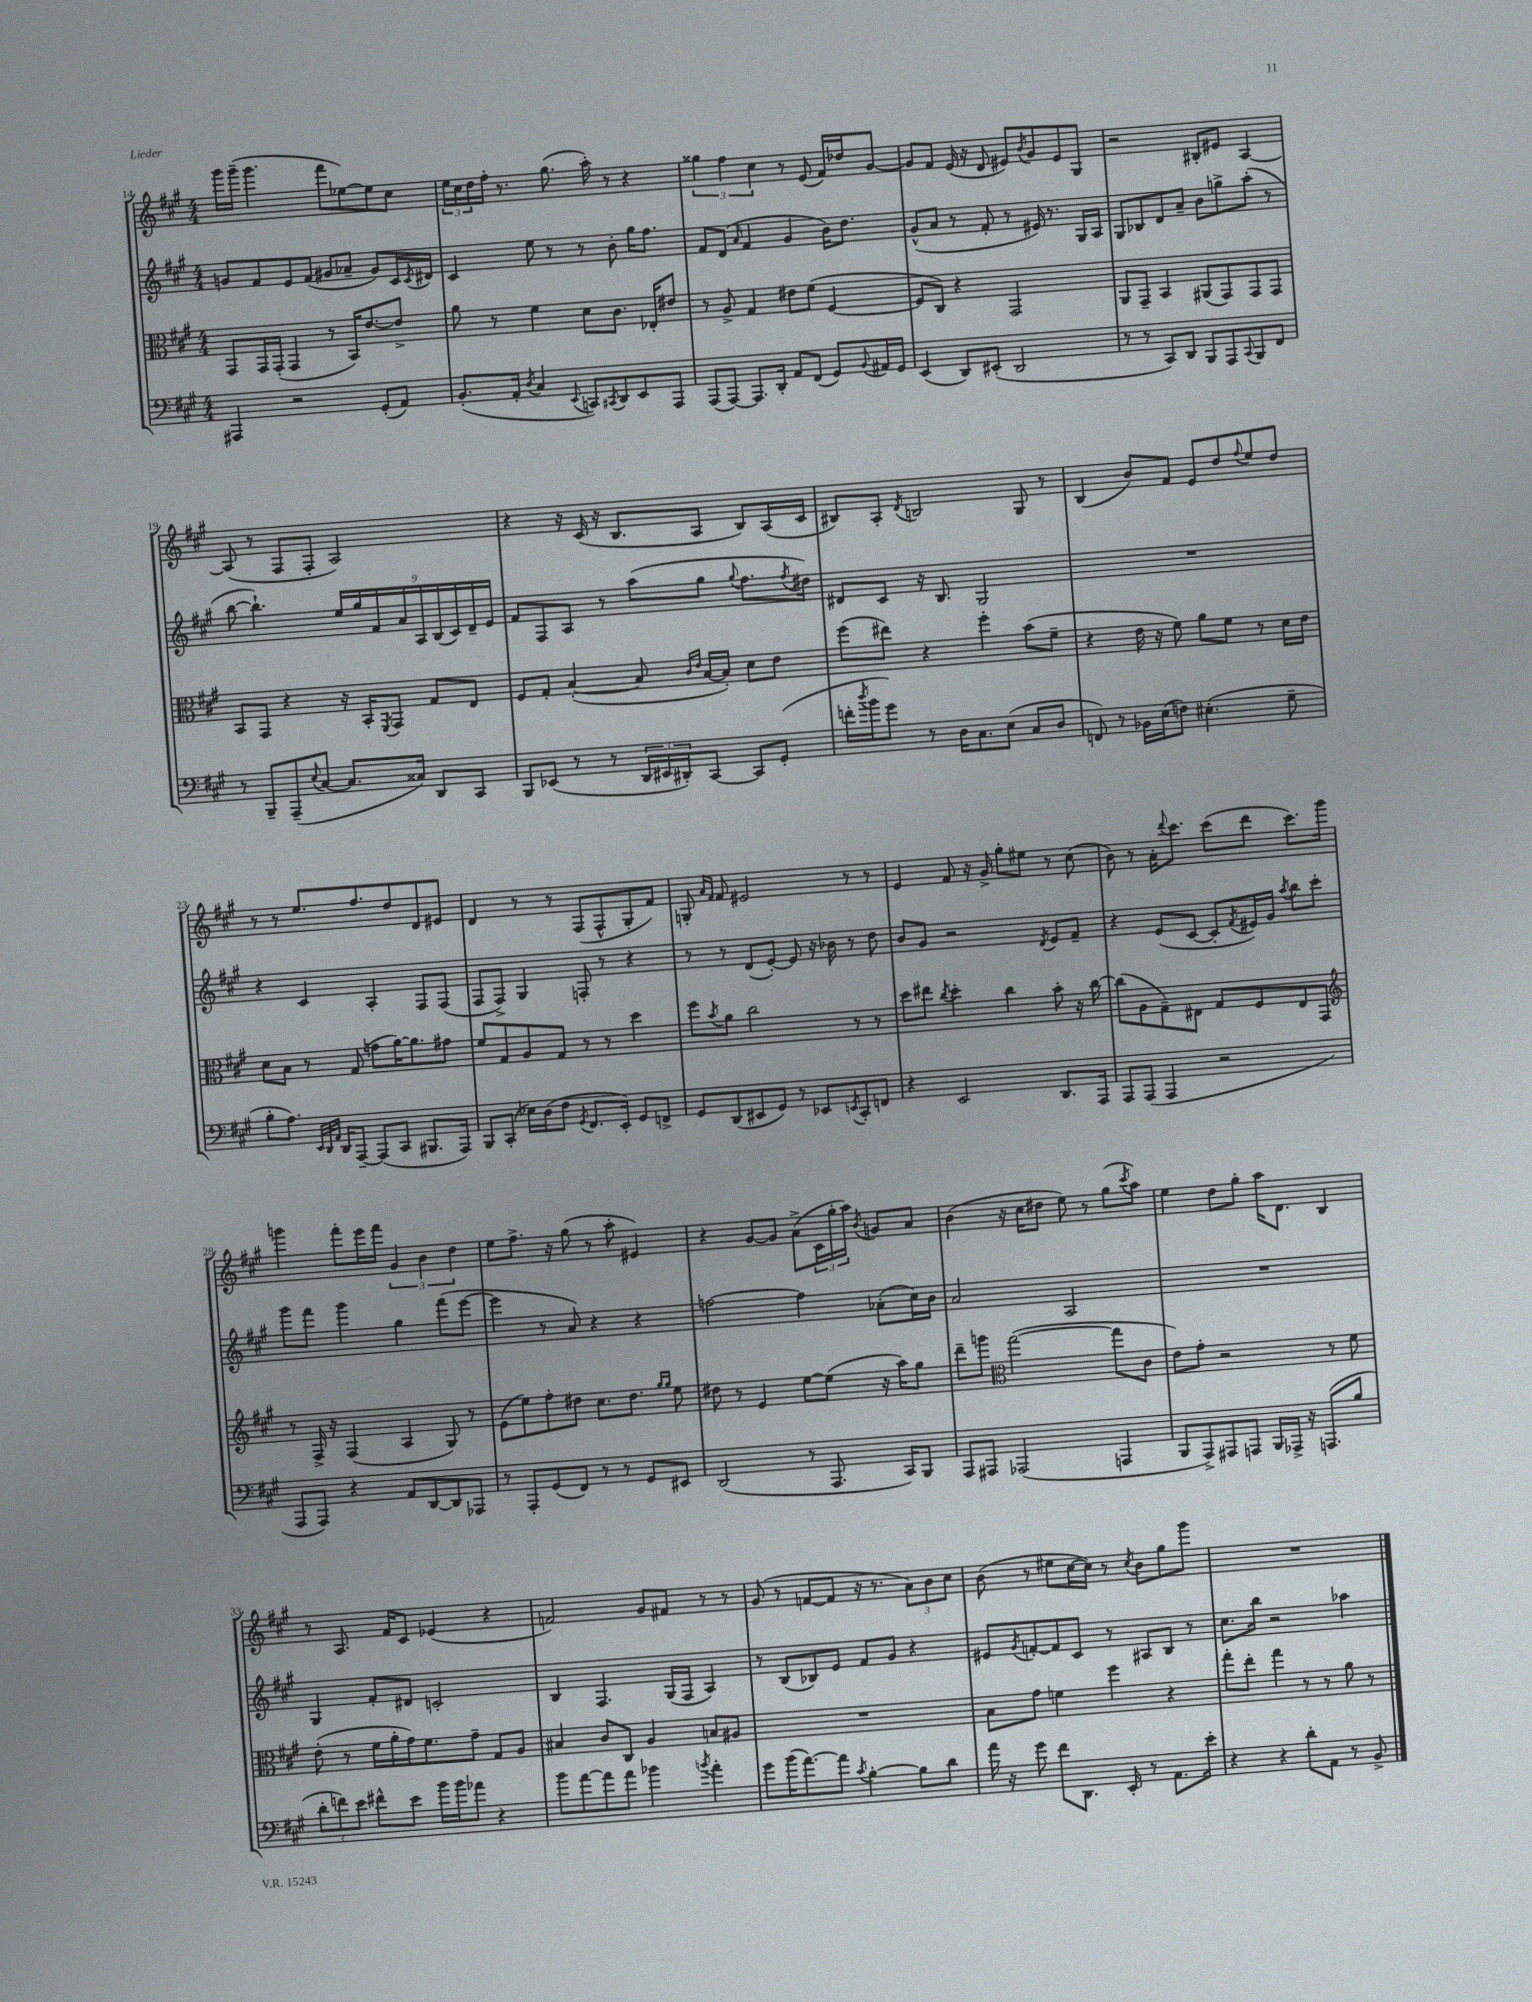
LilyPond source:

<<
\new StaffGroup <<
\new Staff = "s0" {
    \clef treble \key a \major \numericTimeSignature \time 4/4
    gis'''16 gis'''16--( gis'''4. fis'''8 ees''8~) ees''8 cis''8 |
    \tuplet 3/2 { e''16 cis''16 d''16 } fis''16-. r8. gis''8.( a''16-.) r8 r4 |
    \tuplet 3/2 { gisis''4 fis''4 cis''4 } r8 e'8( fis'16) des''16 gis'8~ |
    gis'8 fis'8 e'16( r16 d'8 eis'8) \acciaccatura { b'8 } gis'8 eis'8 gis8 |
    r2 bis8-. eis'8 a4~ |
    a8( r8 fis8 fis8-. a2) |
    r4 r16 cis'16( r16 b8. a8 b8) a16( cis'16 |
    bis8) a8-. \acciaccatura { d'8 } b2 gis8 r8 |
    b4( b'8) fis'8 e'8 d''8 \appoggiatura { fis''8 } e''8 d''8 |
    r8 r8 e''8. fis''8. d''8 d'8 eis'8 |
    d'4 r8 r8 fis8( fis8-^ gis8-. fis'8) |
    g8-. \grace { a'16 fis'16 } fis'8 eis'2 r8 r8 |
    e'4 fis'8 r16 gis'16-> gis''8-. eis''8 r8 cis''8( |
    b'8) r8 a'16-. \appoggiatura { d'''8 } cis'''8. cis'''8( d'''8 cis'''8.) gis'''16 |
    g'''4 fis'''8-. e'''16 fis'''16 \tuplet 3/2 { gis'4 b'4 d''4 } |
    e''8 fis''8.-> r16 gis''8( r8 a''8-. eis'4) |
    r4 gis'8~ gis'8 a'8->( \tuplet 3/2 { cis'16 gis''16-. a''16) } \acciaccatura { b'8 } g'8 a'8 |
    b'4( r16 cis''16 dis''8 e''8) r8 gis''8( \acciaccatura { cis'''8 } a''8) |
    e''4 d''8 gis''8-. a''16 d'8. b4 |
    r8 a8. fis'16 cis'8 ees'4( r4 |
    f'2) gis'8 fis'8 r8 r8 |
    gis'8( r8 f'8~ f'8 r16 r8. \tuplet 3/2 { a'8) b'8 cis''8 } |
    b'8( r8 eis''8 cis''16~ cis''16) r8 \acciaccatura { cis''8 } b'8 gis''8 gis'''8 |
    R1 \bar "|." |
}
\new Staff = "s1" {
    \clef treble \key a \major \numericTimeSignature \time 4/4
    g'8 fis'8 e'8 fis'8( gis'8 aes'8-- gis'8) cis'16 \acciaccatura { cis'8 } dis'16 |
    cis'4 e''8 r8 r8 b'8-. gis''16 fis''8. |
    fis'8 d'8( \grace { a'16 } fis'4 gis'4 b'16) d''8. |
    gis'8-^( a'8 r8 fis'8-. r8 eis'16) r8. gis16 a16 |
    gis8 bes8 d'8 a'8-- b'8 g''8-> a''8-.( r8 |
    b''8~ b''4.-!) \tuplet 9/8 { e''16 gis''16 fis'16 a'16 a16 b16( cis'16) d'16-- e'16 } |
    fis'8 fis8 a8 r8 a''8( gis''8 \appoggiatura { gis''8 } fis''8. \acciaccatura { fis''8 } dis''16) |
    dis'8 cis'8 r16 b8. gis2 |
    R1 |
    r4 cis'4 a4-. fis8 fis8( |
    fis8 fis8->) gis4 f8-. r8 r4 |
    r8 r8 d'8( e'8~-.) e'8 r16 bes'16 r8 d''8 |
    b'8 gis'8 r2 \acciaccatura { d'8 } e'8 fis'8-- |
    r4 e'8( cis'8~ cis'8-. \acciaccatura { fis'8 } eis'16) gis'16 \acciaccatura { a''8 } b''8 cis'''8-. |
    gis'''8 fis'''8 gis'''4 gis''4 fis'''8( e'''8~ |
    e'''4 r8 a'8) r4 r4 |
    f''2~ f''4 aes'8-.( cis''16) b'16 |
    a'2 a2 |
    R1 |
    gis4 fis'8-. dis'8 c'2-. |
    b4 fis4. gis16( fis16 a4) |
    r8 b8( bes8) e'8 fis'8 gis'8 r4 |
    eis'8 \acciaccatura { gis'8 } f'8~-. f'8 cis'8 r8 ais8 b8 r8 |
    cis''8. b''16 r2 aes''4 \bar "|." |
}
\new Staff = "s2" {
    \clef alto \key a \major \numericTimeSignature \time 4/4
    gis,8 gis,16 gis,16-.( gis,4 r8 b,16) e'8.~ e'8-> |
    a'8 r8 fis'4 d'8 cis'8. ees16-. eis'8 |
    r8 a8-> gis4 eis'8 fis'8( fis4~ |
    fis8 cis8) r4 gis,2 |
    a,8 gis,8-- b,4 ais,8( gis,8) gis,8 gis,8 |
    b,8 gis,8 r4 r16 b,16-. \acciaccatura { fis,8 } gis,8 gis8 e8 |
    fis8 gis8-. b4~-.( b8 \grace { cis'16 e'16 } b16~ b16-.) d'8 e'8 |
    fis''8( eis''8) r4 fis''4-. b'8( fis'8-- |
    r4 e'16 r16 fis'8) a'8 fis'8 r8 d'16 e'16 |
    d'8 b8 r8 gis8( g'8 a'16~) a'8. gis'8 |
    fis'8 gis8 a8 gis8 r8 r8 d''4 |
    fis''8 \acciaccatura { b'8 } a'8 cis''2 r8 r8 |
    d''8 eis''8 \acciaccatura { cis''8 } d''4-. cis''4 b'8-. r16 cis''16~ |
    cis''8( a8 gis8--) eis8 gis8 fis8 eis8 gis,8 |
    \clef treble r8 fis16-> r16 fis4( a4 gis8) r8 |
    e'8( e''8) fis''8-. dis''8 cis''8. dis''8. \grace { gis''16 gis''16 } e''8 |
    dis''8 r8 e'4 e''8~ e''8( r16 a''16) gis''8 |
    d'''8-- g'''8 \clef alto gis''2~( gis''8 cis'8 |
    e'8) gis'8-. r2 r8 fis'8 |
    e'8-.( r8 fis'16 a'16-. gis'16) fis'8. gis'8-- gis8 a8 |
    bis4 cis'8 cis8 a4 b8 ais8 |
    R1 |
    b8 gis'8 f'4 fis''4 r4 |
    gis''8-. e''8-. gis''4 r8 r8 a'8 r8 \bar "|." |
}
\new Staff = "s3" {
    \clef bass \key a \major \numericTimeSignature \time 4/4
    ais,,4 r2 gis,8-.( a,8) |
    b,8.-.( a,16-. \acciaccatura { d8 } cis4 \appoggiatura { e,8 } c,8) \acciaccatura { cis,8 } d,8 e,8 a,,8 |
    a,,8( a,,8~) a,,8. d,16-. a,8 fis,8( gis,8) \appoggiatura { b,8 } ais,16 gis,16 |
    e,4( d,8) eis,8-.( d,2 |
    r8 r8 cis,8) d,8 b,,8 a,,8 \appoggiatura { cis,8 } b,,8 fis,8 |
    r8 b,,8-- a,,8--( \appoggiatura { e8 } cis8~ cis8. cisis16) d,8 cis,8 |
    b,,8 ees,8( r8 r8 \tuplet 3/2 { d,16 eis,16 dis,16-.) } cis,8~ cis,8 gis,8-.( |
    f'16-. \acciaccatura { d''8 } b'16 gis'8) r8 d16 cis8. e8( cis8 d8 |
    f,8) r8 bes,16 e16( f8) eis4.-.( gis8-- |
    b8-. a8.) \grace { e,32 d,32 a,32 } d,16 a,,8~-- a,,8( cis,8 bis,,8. a,,16) |
    b,,8 cis,8-.( ees16) d16( fis8 \acciaccatura { gis,8 } fis,8. e,16-.) gis,8 f,8-> |
    gis,8 d,8( eis,8 gis,8) r8 ees,8 \acciaccatura { e,8 } cis,8-. f,8 |
    r4 e,2 d,8. a,,16 |
    a,,8 a,,8( a,,4 r2 |
    a,,8 a,,8) r4 a,8 d,8~ d,8 aes,,8 |
    r8 a,,8-. gis,8( fis,8) r8 r8 gis,8 eis,8 |
    d,2( r8 a,,8. cis,16) b,,8 |
    a,,8 ais,,8 aes,,2( a,,4 |
    b,,8 a,,8->) ais,,8 a,,8 b,,16 aes,,16-> r16 a,,8.( b8 |
    \tuplet 3/2 { d'8-. f'8) e'8 } fis'8-^ e'8 b'16 b'16 aes'8 r4 |
    b'8 a'8~ a'8 a'8 bes'4 \acciaccatura { b'8 } a'4-. |
    gis'8 b'16( a'8.~) a'8 \acciaccatura { cis'8 } b4~-. b8 d'8 |
    a'16 r16 gis'8 fis'8 d,8. e,16-. r8 a,8. e'16-. |
    r4 r4 d'8-. a,8 r8 b,8-> \bar "|." |
}
>>
>>
\layout { \context { \Score currentBarNumber = #14 } }
